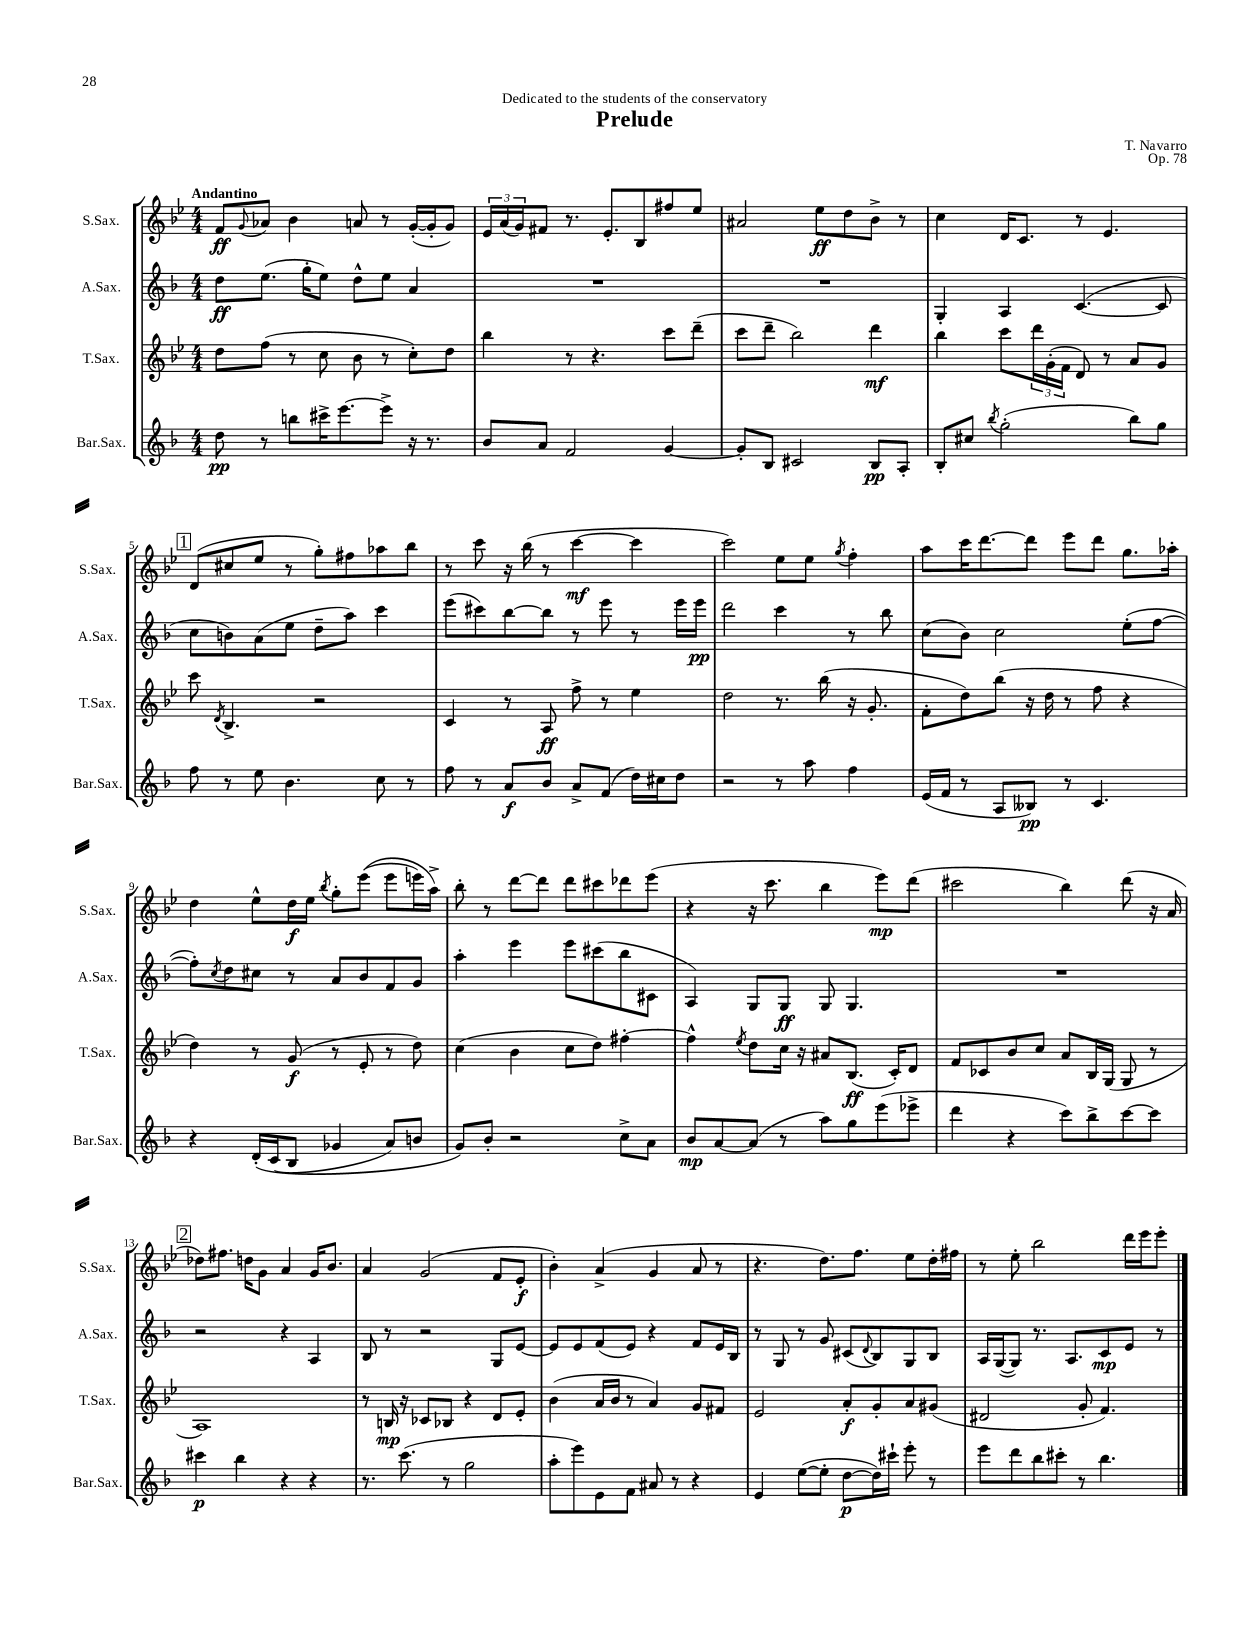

**kern	**dynam	**kern	**dynam	**kern	**dynam	**kern	**dynam
*part4	*part4	*part3	*part3	*part2	*part2	*part1	*part1
*staff4	*staff4	*staff3	*staff3	*staff2	*staff2	*staff1	*staff1
*I"Bar.Sax.	*	*I"T.Sax.	*	*I"A.Sax.	*	*I"S.Sax.	*
*I'Bar.Sax.	*	*I'T.Sax.	*	*I'A.Sax.	*	*I'S.Sax.	*
*clefG2	*	*clefG2	*	*clefG2	*	*clefG2	*
*k[b-]	*	*k[b-e-]	*	*k[b-]	*	*k[b-e-]	*
*M4/4	*	*M4/4	*	*M4/4	*	*M4/4	*
=1	=1	=1	=1	=1	=1	=1	=1
!	!	!	!	!	!	!LO:TX:a:B:t=Andantino	!
8dd\	pp	8dd\L	.	8dd\L	ff	8f/L	ff
.	.	.	.	.	.	8qqg/	.
8r	.	(8ff\J	.	(8.ee\J	.	8a-X/J	.
8bbn\L	.	8r	.	.	.	4b-\	.
.	.	.	.	16gg'\KL	.	.	.
16ccc#X^\K	.	8cc\	.	8ee\J)	.	.	.
[8.eee\	.	.	.	.	.	.	.
.	.	8b-\	.	8dd^^\L	.	8an/	.
8eee^\J]	.	8r	.	8ee\J	.	8r	.
16r	.	8cc'\L)	.	4a/	.	([16g'/LL	.
8.r	.	.	.	.	.	16g'/J]	.
.	.	8dd\J	.	.	.	8g/J)	.
=2	=2	=2	=2	=2	=2	=2	=2
8b-/L	.	4bb-\	.	1r	.	24e-/LL	.
.	.	.	.	.	.	(24a/	.
.	.	.	.	.	.	24g/J)	.
8a/J	.	.	.	.	.	8f#X/J	.
2f/	.	8r	.	.	.	8.r	.
.	.	4.r	.	.	.	.	.
.	.	.	.	.	.	8.e-'/L	.
.	.	.	.	.	.	8B-/	.
[4g/	.	8ccc\L	.	.	.	8ff#X/	.
.	.	(8ddd~\J	.	.	.	8ee-/J	.
=3	=3	=3	=3	=3	=3	=3	=3
8g'/L]	.	8ccc\L	.	1r	.	2a#X/	.
8B-/J	.	8ddd~\J	.	.	.	.	.
2c#X/	.	2bb-\)	.	.	.	.	.
.	.	.	.	.	.	8ee-\L	ff
.	.	.	.	.	.	8dd\	.
8B-/L	pp	4ddd\	mf	.	.	8b-^\J	.
8A'/J	.	.	.	.	.	8r	.
=4	=4	=4	=4	=4	=4	=4	=4
8B-'/L	.	4bb-\	.	4G'/	.	4cc\	.
8cc#X/J	.	.	.	.	.	.	.
8qbb-/	.	.	.	.	.	.	.
(2gg'\	.	8ccc\L	.	4A/	.	16d/KL	.
.	.	.	.	.	.	8.c/J	.
.	.	24ddd\L	.	.	.	.	.
.	.	(24g'\	.	.	.	.	.
.	.	24f\JJ	.	.	.	.	.
.	.	8d/)	.	([4.c/	.	8r	.
.	.	8r	.	.	.	4.e-/	.
8bb-\L)	.	8a/L	.	.	.	.	.
8gg\J	.	8g/J	.	8c/]	.	.	.
!!LO:LB:g=z
!!LO:REH:place=s1:t=1
=5	=5	=5	=5	=5	=5	=5	=5
8ff\	.	8ccc\	.	8cc\L	.	(8d/L	.
.	.	8qd/	.	.	.	.	.
8r	.	4.B-^/	.	8bn\)	.	8cc#X/	.
8ee\	.	.	.	(8a\	.	8ee-/J	.
4.b-\	.	.	.	8ee\J	.	8r	.
.	.	2r	.	8dd~\L	.	8gg'\L)	.
.	.	.	.	8aa\J)	.	8ff#X\	.
8cc\	.	.	.	4ccc\	.	8aa-X\	.
8r	.	.	.	.	.	8bb-\J	.
=6	=6	=6	=6	=6	=6	=6	=6
8ff\	.	4c/	.	(8eee\L	.	8r	.
8r	.	.	.	8ccc#X\)	.	8ccc\	.
8a/L	f	8r	.	[8bb-\	.	16r	.
.	.	.	.	.	.	(16bb-\	.
8b-/J	.	8A/	ff	8bb-\J]	.	8r	.
8a^/L	.	8ff^\	.	8r	.	[4ccc\	mf
(8f/J	.	8r	.	8eee\	.	.	.
16dd\LL)	.	4ee-\	.	8r	.	4ccc\]	.
16cc#X\J	.	.	.	.	.	.	.
8dd\J	.	.	.	16eee\LL	.	.	.
.	.	.	.	16eee\JJ	pp	.	.
=7	=7	=7	=7	=7	=7	=7	=7
2r	.	2dd\	.	2ddd\	.	2ccc\)	.
8r	.	8.r	.	4ccc\	.	8ee-\L	.
8aa\	.	.	.	.	.	8ee-\J	.
.	.	(16bb-\	.	.	.	.	.
.	.	.	.	.	.	8qgg/	.
4ff\	.	16r	.	8r	.	4ff'\	.
.	.	8.g'/	.	.	.	.	.
.	.	.	.	8bb-\	.	.	.
=8	=8	=8	=8	=8	=8	=8	=8
(16e/LL	.	8f'\L	.	(8cc\L	.	8aa\L	.
16f/JJ	.	.	.	.	.	.	.
8r	.	8dd\)	.	8b-\J)	.	16ccc\K	.
.	.	.	.	.	.	[8.ddd\	.
8A/L	.	(8bb-\J	.	2cc\	.	.	.
8B--X/J)	pp	16r	.	.	.	8ddd\J]	.
.	.	16dd\	.	.	.	.	.
8r	.	8r	.	.	.	8eee-\L	.
4.c/	.	8ff\	.	.	.	8ddd\J	.
.	.	4r	.	(8ee'\L	.	8.gg\L	.
.	.	.	.	[8ff\J	.	.	.
.	.	.	.	.	.	16aa-X'\Jk	.
!!LO:LB:g=z
=9	=9	=9	=9	=9	=9	=9	=9
4r	.	4dd\)	.	8ff'\L])	.	4dd\	.
.	.	.	.	8qcc/	.	.	.
.	.	.	.	8dd\	.	.	.
(16d'/LL	.	8r	.	8cc#X\J	.	8ee-^^\L	.
(16c/J	.	.	.	.	.	.	.
8B-/J	.	(8g/	f	8r	.	16dd\L	f
.	.	.	.	.	.	16ee-\JJ	.
.	.	.	.	.	.	8qbb-/	.
4g-X/	.	8r	.	8a/L	.	8gg'\L	.
.	.	8e-'/	.	8b-/	.	((8eee-\J	.
8a/L)	.	8r	.	8f/	.	8eee-\L	.
8bn/J	.	8dd\)	.	8g/J	.	16eeen\L)	.
.	.	.	.	.	.	16aa^\JJ)	.
=10	=10	=10	=10	=10	=10	=10	=10
8g/L)	.	(4cc\	.	4aa'\	.	8bb-'\	.
8b-'/J	.	.	.	.	.	8r	.
2r	.	4b-\	.	4eee\	.	[8ddd\L	.
.	.	.	.	.	.	8ddd\J]	.
.	.	8cc\L	.	8eee\L	.	8ddd\L	.
.	.	8dd\J)	.	(8ccc#X\	.	8ccc#X\	.
8cc^\L	.	[4ff#X'\	.	8bb-\	.	8ddd-X\	.
8a\J	.	.	.	8c#X\J	.	(8eee-\J	.
=11	=11	=11	=11	=11	=11	=11	=11
8b-/L	mp	4ff#^^\]	.	4A/)	.	4r	.
[8a/	.	.	.	.	.	.	.
.	.	8qee-/	.	.	.	.	.
(8a/J]	.	8dd\L	.	8G/L	.	16r	.
.	.	.	.	.	.	8.ccc\	.
8r	.	16cc\Jk	.	8G/J	ff	.	.
.	.	16r	.	.	.	.	.
8aa\L)	.	8a#X/L	.	8G/	.	4bb-\	.
8gg\	.	(8.B-/J	ff	4.G/	.	.	.
(8eee\	.	.	.	.	.	8eee-\L)	mp
.	.	16c'/KL)	.	.	.	.	.
8eee-X^\J	.	8d/J	.	.	.	(8ddd\J	.
=12	=12	=12	=12	=12	=12	=12	=12
4ddd\	.	8f/L	.	1r	.	2ccc#X\	.
.	.	8c-X/	.	.	.	.	.
4r	.	8b-/	.	.	.	.	.
.	.	8cc/J	.	.	.	.	.
8ccc\L)	.	8a/L	.	.	.	4bb-\)	.
8bb-^\	.	16B-/L	.	.	.	.	.
.	.	(16G/JJ	.	.	.	.	.
[8ccc\	.	8G/	.	.	.	(8ddd\	.
8ccc\J]	.	8r	.	.	.	16r	.
.	.	.	.	.	.	16a/	.
!!LO:LB:g=z
!!LO:REH:place=s1:t=2
=13	=13	=13	=13	=13	=13	=13	=13
4ccc#X\	p	1A)	.	2r	.	8dd-X\L)	.
.	.	.	.	.	.	8.ff#X\J	.
4bb-\	.	.	.	.	.	.	.
.	.	.	.	.	.	16ddn\KL	.
.	.	.	.	.	.	8g\J	.
4r	.	.	.	4r	.	4a/	.
4r	.	.	.	4A/	.	16g/KL	.
.	.	.	.	.	.	8.b-/J	.
=14	=14	=14	=14	=14	=14	=14	=14
8.r	.	8r	.	8B-/	.	4a/	.
.	.	16Bn/	mp	8r	.	.	.
(8.ccc\	.	16r	.	.	.	.	.
.	.	8c-X/L	.	2r	.	(2g/	.
8r	.	8B-X/J	.	.	.	.	.
2gg\	.	4r	.	.	.	.	.
.	.	8d/L	.	8G/L	.	8f/L	.
.	.	8e-'/J	.	[8e/J	.	8e-'/J	f
=15	=15	=15	=15	=15	=15	=15	=15
8aa'\L	.	(4b-\	.	8e/L]	.	4b-'\)	.
8eee\)	.	.	.	8e/	.	.	.
8e\	.	16a/LL	.	(8f/	.	(4a^/	.
.	.	16b-/JJ	.	.	.	.	.
8f\J	.	8r	.	8e/J)	.	.	.
8a#X/	.	4a/)	.	4r	.	4g/	.
8r	.	.	.	.	.	.	.
4r	.	8g/L	.	8f/L	.	8a/	.
.	.	8f#X/J	.	16e/L	.	8r	.
.	.	.	.	16B-/JJ	.	.	.
=16	=16	=16	=16	=16	=16	=16	=16
4e/	.	2e-/	.	8r	.	4.r	.
.	.	.	.	8G/	.	.	.
([8ee\L	.	.	.	8r	.	.	.
8ee'\J]	.	.	.	8g/	.	8.dd\L)	.
[8dd\L	p	8a'/L	f	(8c#X/L	.	.	.
.	.	.	.	.	.	8.ff\J	.
.	.	.	.	8qqd/	.	.	.
16dd\L])	.	8g'/	.	8B-/)	.	.	.
16ccc#X`\JJ	.	.	.	.	.	.	.
8eee'\	.	8a/	.	8G/	.	8ee-\L	.
8r	.	(8g#X/J	.	8B-/J	.	16dd'\L	.
.	.	.	.	.	.	16ff#X\JJ	.
=17	=17	=17	=17	=17	=17	=17	=17
8eee\L	.	2d#X/	.	16A/LL	.	8r	.
.	.	.	.	([16G/J	.	.	.
8ddd\	.	.	.	8G/J])	.	8ee-'\	.
8bb-\	.	.	.	8.r	.	2bb-\	.
8ccc#X'\J	.	.	.	.	.	.	.
.	.	.	.	8.A/L	.	.	.
8r	.	8g'/	.	.	.	.	.
4.bb-\	.	4.f/)	.	8c/	mp	.	.
.	.	.	.	8e/J	.	16ddd\LL	.
.	.	.	.	.	.	16eee-\J	.
.	.	.	.	8r	.	8eee-'\J	.
==	==	==	==	==	==	==	==
*-	*-	*-	*-	*-	*-	*-	*-
